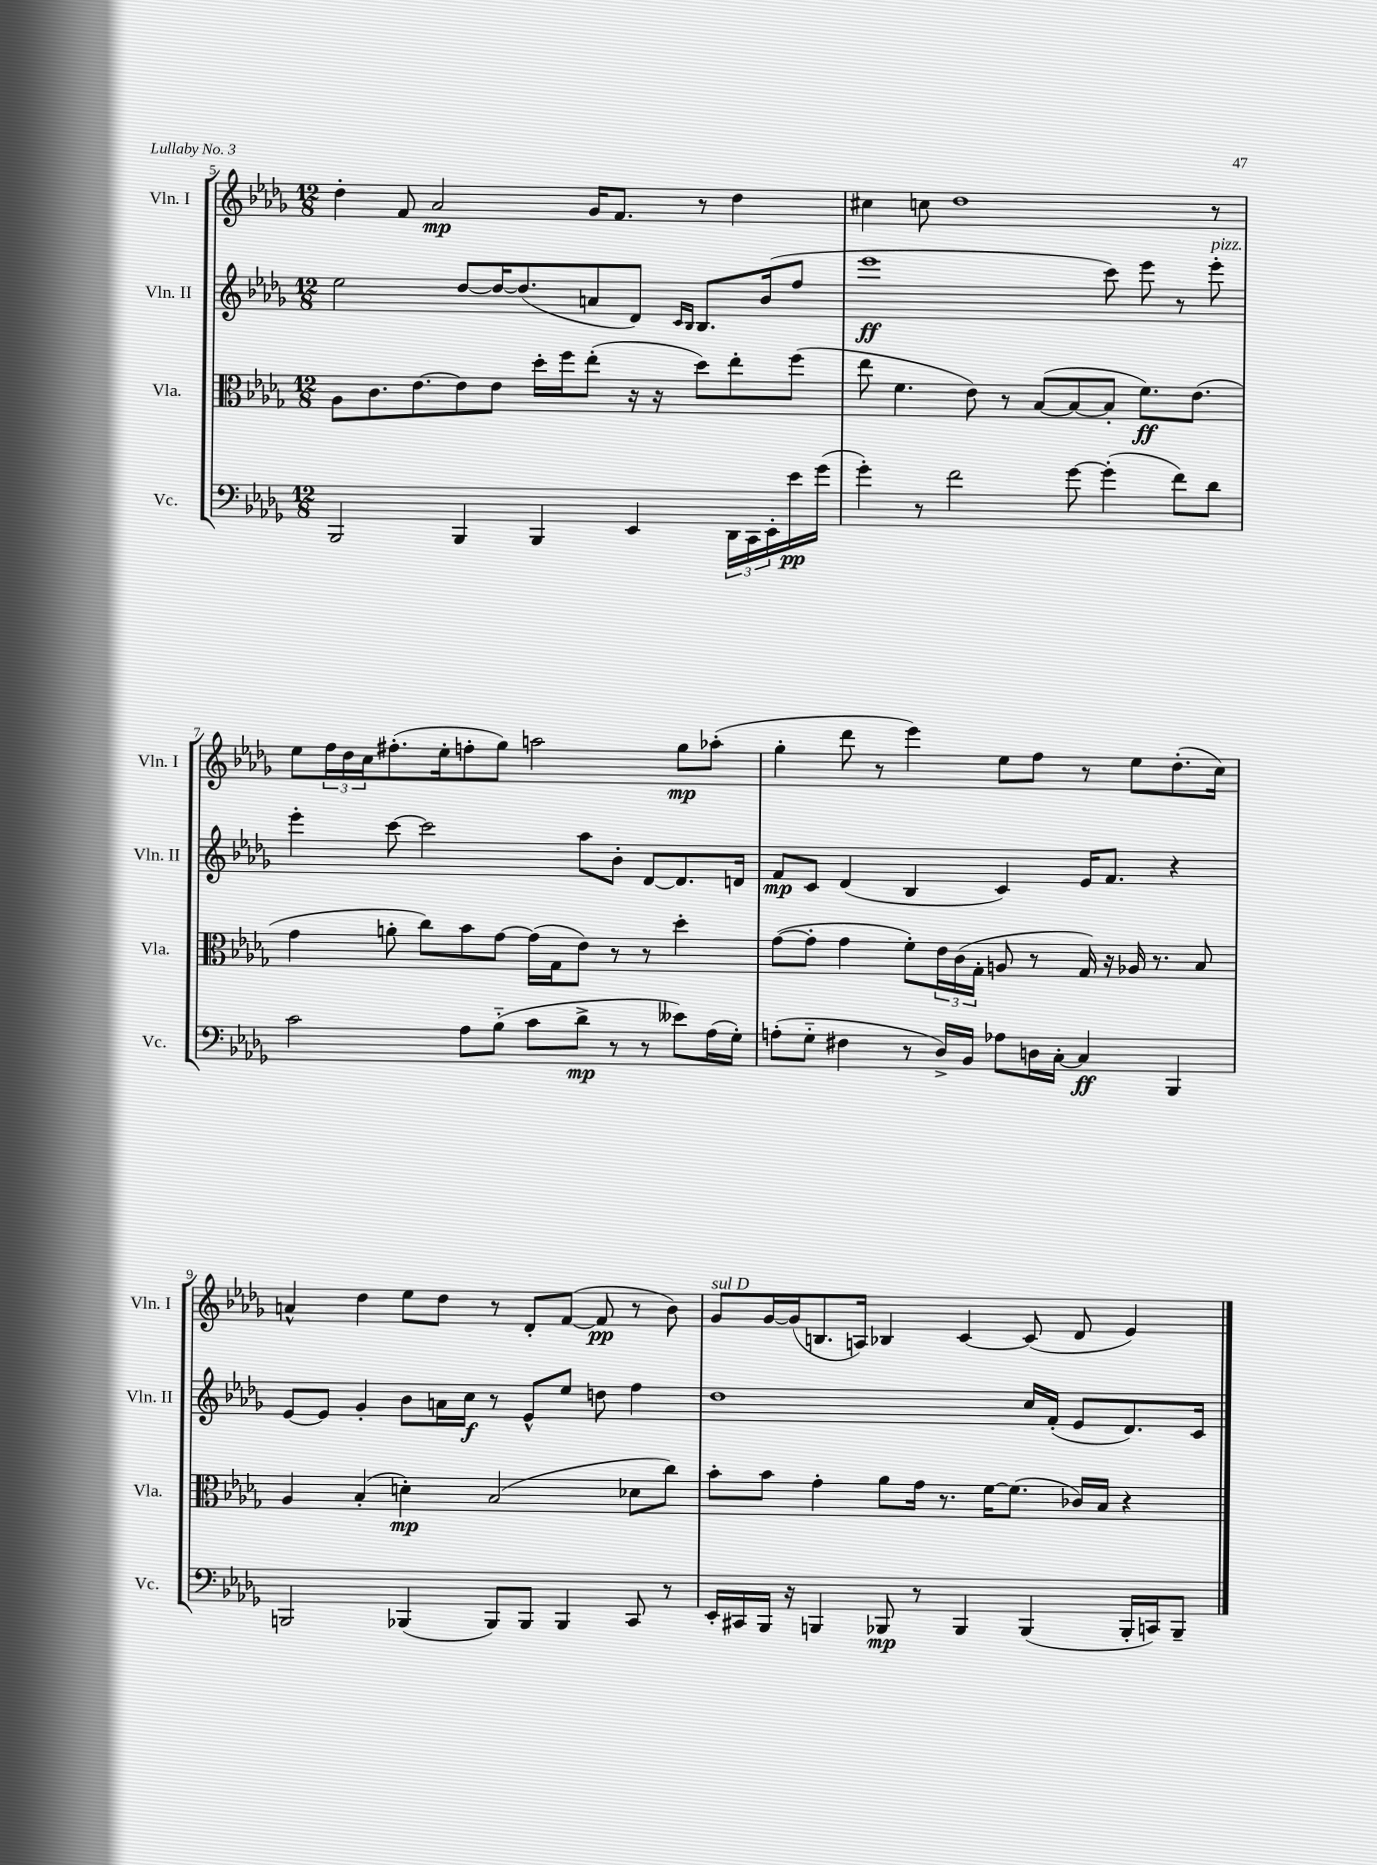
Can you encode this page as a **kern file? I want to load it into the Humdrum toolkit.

**kern	**dynam	**kern	**dynam	**kern	**dynam	**kern	**dynam
*part4	*part4	*part3	*part3	*part2	*part2	*part1	*part1
*staff4	*staff4	*staff3	*staff3	*staff2	*staff2	*staff1	*staff1
*I"Vc.	*	*I"Vla.	*	*I"Vln. II	*	*I"Vln. I	*
*I'Vc.	*	*I'Vla.	*	*I'Vln. II	*	*I'Vln. I	*
*clefF4	*	*clefC3	*	*clefG2	*	*clefG2	*
*k[b-e-a-d-g-]	*	*k[b-e-a-d-g-]	*	*k[b-e-a-d-g-]	*	*k[b-e-a-d-g-]	*
*M12/8	*	*M12/8	*	*M12/8	*	*M12/8	*
=5	=5	=5	=5	=5	=5	=5	=5
2BBB-/	.	8A-\L	.	2ee-\	.	4dd-'\	.
.	.	8.c\	.	.	.	.	.
.	.	.	.	.	.	8f/	.
.	.	[8.e-\	.	.	.	.	.
.	.	.	.	.	.	2a-/	mp
4BBB-/	.	8e-\]	.	[8dd-/L	.	.	.
.	.	8e-\J	.	16dd-/K_	.	.	.
.	.	.	.	(8.dd-/]	.	.	.
4BBB-/	.	16dd-'\LL	.	.	.	.	.
.	.	16ff\J	.	.	.	.	.
.	.	(8ee-'\J	.	8an/	.	16g-/KL	.
.	.	.	.	.	.	8.f/J	.
4EE-/	.	16r	.	8d-/J)	.	.	.
.	.	16r	.	.	.	.	.
.	.	.	.	16qqc/LL	.	.	.
.	.	.	.	16qqB-/JJ	.	.	.
.	.	8dd-\L)	.	8.B-/L	.	8r	.
24DD-\LL	.	8ee-'\	.	.	.	4dd-\	.
24CC\	.	.	.	.	.	.	.
.	.	.	.	(16b-/k	.	.	.
24EE-'\	.	.	.	.	.	.	.
16e-\	pp	(8ff\J	.	8ff/J	.	.	.
(16g-\JJ	.	.	.	.	.	.	.
=6	=6	=6	=6	=6	=6	=6	=6
4g-'\)	.	8ee-\	.	1eee-	ff	4cc#X\	.
.	.	4.f\	.	.	.	.	.
8r	.	.	.	.	.	8ccn\	.
2f\	.	.	.	.	.	1dd-	.
.	.	8e-\)	.	.	.	.	.
.	.	8r	.	.	.	.	.
.	.	([8B-/L	.	.	.	.	.
[8g-\	.	8B-/_	.	.	.	.	.
(4g-'\]	.	8B-'/J]	.	8ccc\)	.	.	.
.	.	8.f\L)	ff	8eee-\	.	.	.
8f\L)	.	.	.	8r	.	.	.
.	.	(8.e-\J	.	.	.	.	.
!	!	!	!	!LO:TX:a:i:t=pizz.	!	!	!
8d-\J	.	.	.	8eee-'\	.	8r	.
!!LO:LB:g=z
=7	=7	=7	=7	=7	=7	=7	=7
2c\	.	4g-\	.	4eee-'\	.	8ee-\L	.
.	.	.	.	.	.	24ff\L	.
.	.	.	.	.	.	24dd-\	.
.	.	.	.	.	.	24cc\J	.
.	.	8an'\	.	[8ccc\	.	(8.ff#X'\	.
.	.	8cc\L)	.	2ccc\]	.	.	.
.	.	.	.	.	.	16ee-'\k	.
8A-\L	.	8b-\	.	.	.	8ffn'\	.
(8B-\J	.	[8g-\J	.	.	.	8gg-\J)	.
8c\L	.	(16g-\LL]	.	.	.	2aan\	.
.	.	16G-\J	.	.	.	.	.
8d-^\J	mp	8e-\J)	.	8aa-\L	.	.	.
8r	.	8r	.	8b-'\J	.	.	.
8r	.	8r	.	[8d-/L	.	.	.
8e--X\L)	.	4dd-'\	.	8.d-/]	.	8gg-\L	mp
(16A-\L	.	.	.	.	.	(8aa-X'\J	.
16G-'\JJ)	.	.	.	16dn/Jk	.	.	.
=8	=8	=8	=8	=8	=8	=8	=8
(8An'\L	.	([8g-\L	.	8f/L	mp	4gg-'\	.
8G-\J	.	8g-'\J]	.	8c/J	.	.	.
4F#X\	.	4g-\	.	(4d-/	.	8ddd-\	.
.	.	.	.	.	.	8r	.
8r	.	8f'\L)	.	4B-/	.	4eee-\)	.
16D-^/LL)	.	24e-\L	.	.	.	.	.
.	.	(24c\	.	.	.	.	.
16BB-/JJ	.	.	.	.	.	.	.
.	.	24G-'\JJ	.	.	.	.	.
8A-X\L	.	8An/	.	4c/)	.	8ee-\L	.
16Dn\L	.	8r	.	.	.	8ff\J	.
[16C'\JJ	.	.	.	.	.	.	.
4C/]	ff	16G-/)	.	16e-/KL	.	8r	.
.	.	16r	.	8.f/J	.	.	.
.	.	16A-X/	.	.	.	8ee-\L	.
.	.	8.r	.	.	.	.	.
4BBB-/	.	.	.	4r	.	(8.dd-'\	.
.	.	8B-/	.	.	.	.	.
.	.	.	.	.	.	16cc\Jk)	.
!!LO:LB:g=z
=9	=9	=9	=9	=9	=9	=9	=9
2BBBn/	.	4A-/	.	[8e-/L	.	4an^^/	.
.	.	.	.	8e-/J]	.	.	.
.	.	(4B-'/	.	4g-'/	.	4dd-\	.
(4BBB-X/	.	4dn'\)	mp	8b-\L	.	8ee-\L	.
.	.	.	.	16an\L	.	8dd-\J	.
.	.	.	.	16cc\JJ	f	.	.
8BBB-/L)	.	(2B-/	.	8r	.	8r	.
8BBB-/J	.	.	.	8e-^^/L	.	8d-'/L	.
4BBB-/	.	.	.	8ee-/J	.	([8f/J	.
.	.	.	.	8ddn\	.	8f/]	pp
8CC/	.	8d-X\L	.	4ff\	.	8r	.
8r	.	8cc\J)	.	.	.	8b-\)	.
=10	=10	=10	=10	=10	=10	=10	=10
!	!	!	!	!	!	!LO:TX:a:i:t=sul D	!
16EE-'/LL	.	8b-'\L	.	1dd-	.	8g-/L	.
16CC#X/	.	.	.	.	.	.	.
16BBB-/JJ	.	8b-\J	.	.	.	[16g-/L	.
16r	.	.	.	.	.	(16g-/J]	.
4BBBn/	.	4g-'\	.	.	.	8.Bn/	.
.	.	.	.	.	.	16An/Jk)	.
8BBB-X/	mp	8a-\L	.	.	.	4B-X/	.
8r	.	16g-\Jk	.	.	.	.	.
.	.	8.r	.	.	.	.	.
4BBB-/	.	.	.	.	.	[4c/	.
.	.	[16f\KL	.	.	.	.	.
.	.	(8.f\J]	.	.	.	.	.
(4BBB-/	.	.	.	16cc/LL	.	(8c/]	.
.	.	.	.	(16f'/JJ	.	.	.
.	.	16c-X/LL)	.	8e-/L	.	8d-/	.
.	.	16B-/JJ	.	.	.	.	.
16BBB-'/LL	.	4r	.	8.d-/)	.	4e-/)	.
16CCn/J)	.	.	.	.	.	.	.
8BBB-~/J	.	.	.	.	.	.	.
.	.	.	.	16c/Jk	.	.	.
==	==	==	==	==	==	==	==
*-	*-	*-	*-	*-	*-	*-	*-
